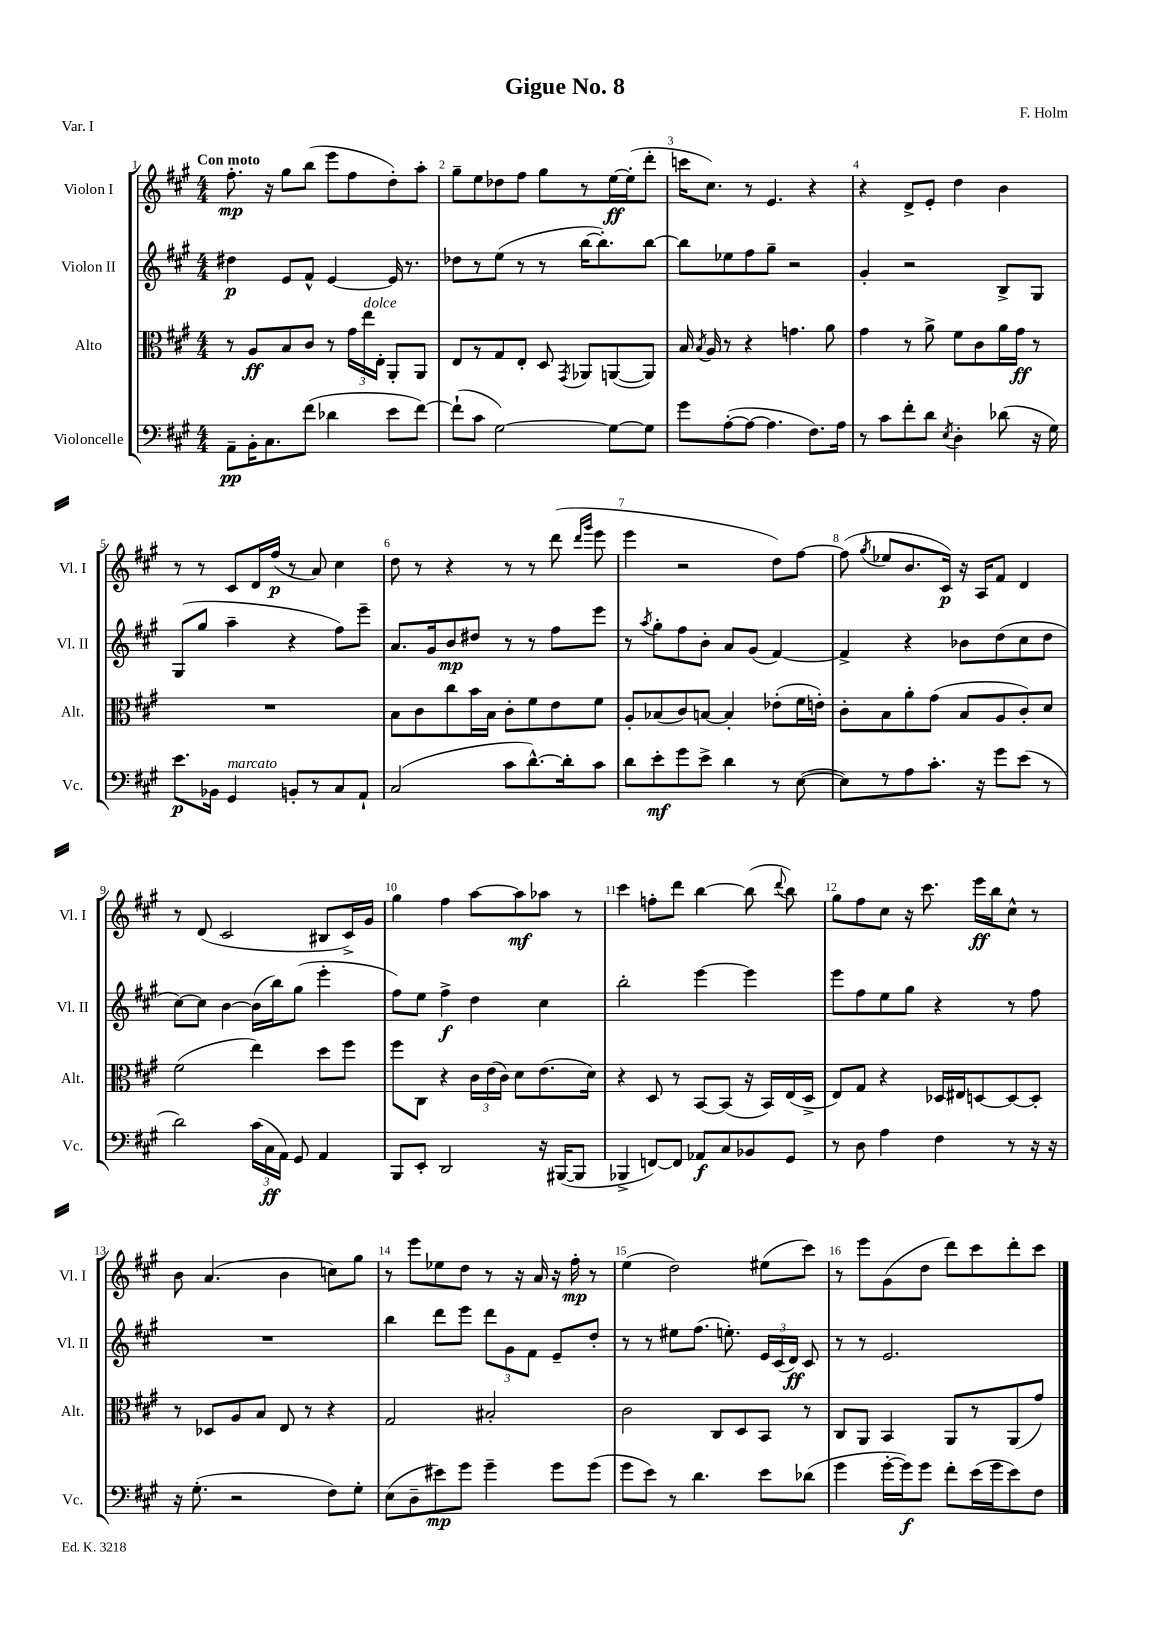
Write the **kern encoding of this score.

**kern	**kern	**kern	**kern
*staff4	*staff3	*staff2	*staff1
*clefF4	*clefC3	*clefG2	*clefG2
*k[f#c#g#]	*k[f#c#g#]	*k[f#c#g#]	*k[f#c#g#]
*M4/4	*M4/4	*M4/4	*M4/4
8AA~\L	8r	4dd#\	8.ff#'\
16BB'\K	8A/L	.	.
8.C#\	.	.	16r
.	8B/	8e/L	8gg#\L
(8f#\J	8c#/J	8f#^^/J	(8bb\J
4d-\	8r	[4e/	8eee\L
.	24g#\LL	.	8ff#\
.	24ee\	.	.
.	24E'\JJ	.	.
8e\L	8AA'/L	16e/]	8dd'\)
.	.	8.r	.
[8f#\J)	8AA/J	.	8aa'\J
=	=	=	=
(8f#`\]L	8E/L	8dd-\L	8gg#~\L
8c#\J	8r	8r	8ee\
[2G#\)	8G#/	(8ee\J	8dd-\
.	8E'/J	8r	8ff#\J
.	8D/	8r	8gg#\L
.	8qGG#/	.	.
.	8AA-/L	[16bb\LK	8r
.	.	8.bb'\])	.
8G#\_L	([8AA/	.	[16ee\L
.	.	.	(16ee'\]J
8G#\]J	8AA/]J)	[8bb\J	8ddd'\J
=	=	=	=
8g#\L	16B/	8bb\]L	16ccc\LK
.	8qB/	.	.
.	16A/	.	8.cc#\J)
([8A'\	8r	8ee-\	.
8A\_J	4r	8ff#\	8r
4.A\]	.	8gg#~\J	4.e/
.	4.g\	2r	.
8.F#\L)	.	.	4r
.	8a\	.	.
16A\Jk	.	.	.
=	=	=	=
8r	4g#\	4g#'/	4r
8c#\L	.	.	.
8f#'\	8r	2r	8d^/L
8d\J	8a^\	.	8e'/J
8qE/	.	.	.
4D'\	8f#\L	.	4dd\
.	8c#\	.	.
(8d-\	16a\L	8B^/L	4b\
.	16g#\JJ	.	.
16r	8r	8G#/J	.
16G#\)	.	.	.
=	=	=	=
8.e\L	1r	(8G#/L	8r
.	.	8gg#/J	8r
16BB-\Jk	.	.	.
4GG#/	.	4aa~\	8c#/L
.	.	.	16d/L
.	.	.	(16ff#/JJ
8BB'/L	.	4r	8r
8r	.	.	8a/)
8C#/	.	8ff#\L)	4cc#\
8AA`/J	.	8eee~\J	.
=	=	=	=
(2C#/	8B\L	8.a/L	8dd\
.	8c#\	.	8r
.	.	16g#/k	.
.	8cc#\	8b/	4r
.	16b\L	8dd#/J	.
.	16B\JJ	.	.
8c#\L	8c#'\L	8r	8r
[8.d^^\)	8f#\	8r	8r
.	8e\	8ff#\L	(8ddd\
16d'\]k	.	.	.
.	.	.	16qqddd/LL
.	.	.	16qqggg#/JJ
8c#\J	8f#\J	8eee\J	8eee\
=	=	=	=
8d\L	8A'/L	8r	4eee\
.	.	8qaa/	.
8e'\	(8B-/	8gg#'\L	.
8g#\	8c#/)	8ff#\	2r
8e^\J	[8B/J	8b'\J	.
4d\	4B'/]	8a/L	.
.	.	(8g#/J	.
8r	(8e-'\L	[4f#/)	8dd\L)
([8E\	16f#\L	.	[8ff#\J
.	16e'\JJ)	.	.
=	=	=	=
8E\]L)	8c#'\L	4f#^/]	(8ff#\]
.	.	.	8qgg#/
8r	8B\	.	8ee-/L
8A\	8a'\	4r	8.b/
8.c#'\J	(8g#\J	.	.
.	.	.	16c#/Jk)
.	8B/L	8b-\L	16r
16r	.	.	16A/LK
8g#\L	8A/	(8dd\	8f#/J
(8e\J	8c#'/)	8cc#\	4d/
8r	8d/J	8dd\J	.
=	=	=	=
2d\)	(2f#\	[8cc#\L)	8r
.	.	8cc#\]J	(8d/
.	.	[4b\	2c#/
(24c#\LL	4ee\)	(16b\]LL	.
24C#\	.	.	.
.	.	16bb\J)	.
24AA\JJ)	.	.	.
8GG#/	.	(8gg#\J	.
4AA/	8dd\L	4eee'\	8B#/L
.	8ff#\J	.	16c#^/L)
.	.	.	16g#/JJ
=	=	=	=
8BBB/L	8ff#\L	8ff#\L)	4gg#\
8EE'/J	8C#\J	8ee\J	.
2DD/	4r	4ff#^\	4ff#\
.	24c#\LL	4dd\	[8aa\L
.	(24e\	.	.
.	24c#\JJ)	.	.
.	8d\L	.	8aa\]
16r	(8.e\	4cc#\	8aa-\J
([16BBB#/LK	.	.	.
8BBB#/]J	.	.	8r
.	16d\Jk)	.	.
=	=	=	=
4BBB-^/	4r	2bb'\	4ccc#\
[8FF/L)	8D/	.	8ff'\L
8FF/]J	8r	.	8ddd\J
8AA-/L	[8BB/L	[4eee\	[4bb\
8C#/	(8BB/]J	.	.
8BB-/	16r	4eee\]	(8bb\]
.	16BB/LL)	.	.
.	.	.	8qqddd/
8GG#/J	(16E/	.	8bb\)
.	16D^/JJ	.	.
=	=	=	=
8r	8E/L)	8eee\L	8gg#\L
8D\	8G#/J	8ff#\	8ff#\
4A\	4r	8ee\	8cc#\J
.	.	8gg#\J	16r
.	.	.	8.ccc#\
4F#\	16D-/LL	4r	.
.	16E#/J	.	.
.	[8D/	.	16eee\LL
.	.	.	16bb\J
8r	8D/_	8r	8cc#^^\J
16r	8D'/]J	8ff#\	8r
16r	.	.	.
=	=	=	=
16r	8r	1r	8b\
(8.G#'\	.	.	.
.	8D-/L	.	(4.a/
2r	8A/	.	.
.	8B/J	.	.
.	8E/	.	4b\
.	8r	.	.
8F#\L)	4r	.	8cc\L)
8G#'\J	.	.	8gg#\J
=	=	=	=
(8E\L	2G#/	4bb\	8r
8D~\	.	.	8eee\L
8e#\)	.	8ddd\L	8ee-\
8g#\J	.	8eee\J	8dd\J
4g#~\	2B#'/	12ddd\L	8r
.	.	12g#\	.
.	.	.	16r
.	.	12f#\J	.
.	.	.	16a/
8g#\L	.	8e~/L	16r
.	.	.	16ff#'\
(8g#\J	.	8dd'/J	8r
=	=	=	=
8g#\L	2c#\	8r	(4ee\
8e\J)	.	8r	.
8r	.	8ee#\L	2dd\)
4.d\	.	(8.ff#\J	.
.	8C#/L	.	.
.	.	8.ee'\)	.
.	8D/	.	.
8e\L	8BB/J	24e/LL	(8ee#\L
.	.	(24c#/	.
.	.	24d/JJ)	.
(8d-\J	8r	8c#/	8ccc#\J)
=	=	=	=
4g#\	8C#/L	8r	8r
.	8AA/J	8r	8eee\L
[16g#'\LL	4BB/	2.e/	(8g#\
16g#\]J)	.	.	.
8g#\J	.	.	8dd\J
8f#'\L	8AA/L	.	8ddd\L)
(16e\L	8r	.	8ccc#\
16g#\J	.	.	.
8e\)	(8AA/	.	8ddd'\
8F#\J	8g#/J)	.	8ccc#\J
==	==	==	==
*-	*-	*-	*-
